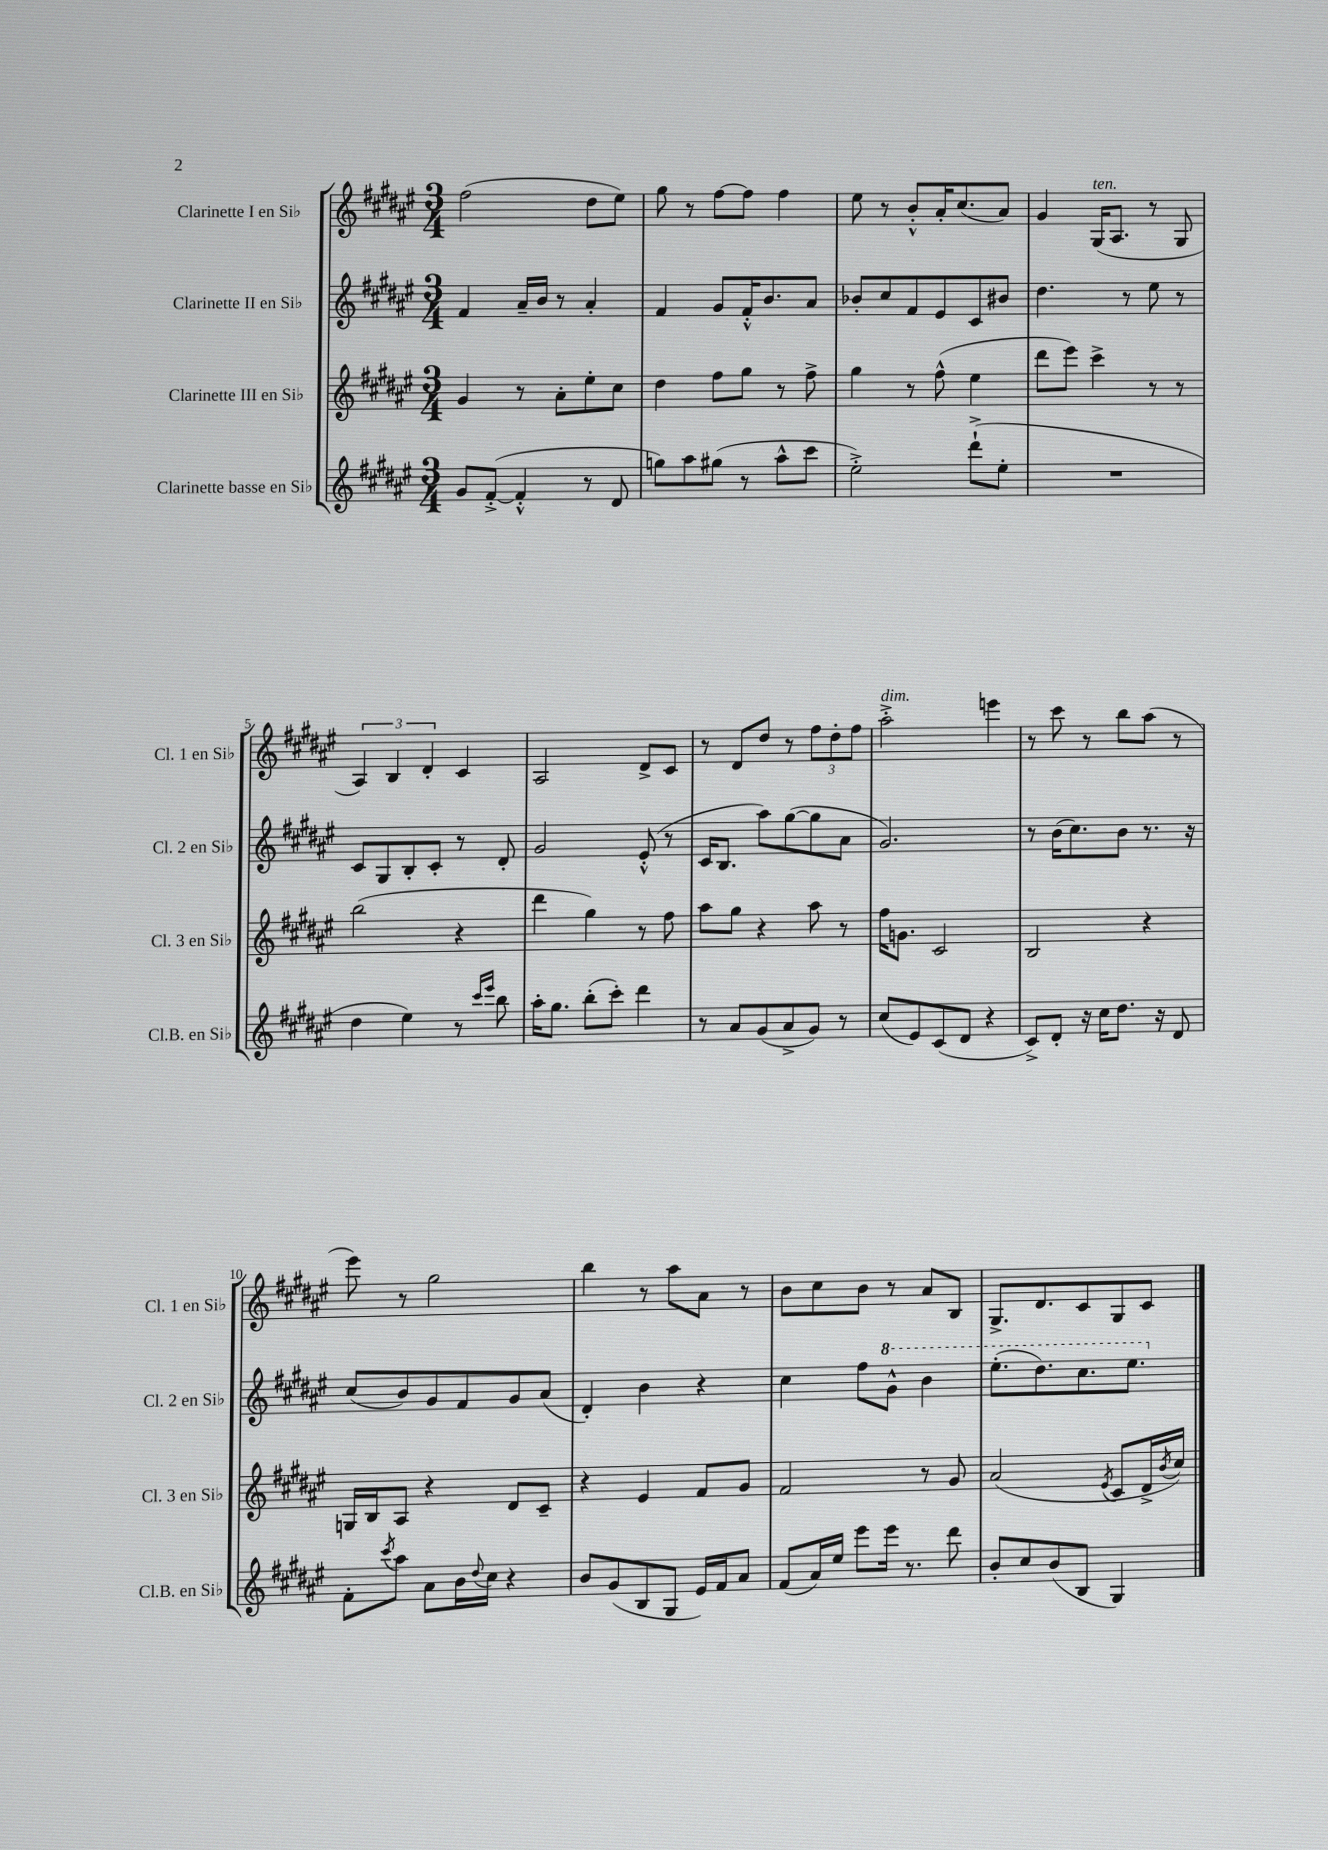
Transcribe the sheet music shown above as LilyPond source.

<<
\new StaffGroup <<
\new Staff = "s0" \with { instrumentName = "Clarinette I en Sib" shortInstrumentName = "Cl. 1 en Sib" } {
    \clef treble \key fis \major \numericTimeSignature \time 3/4
    fis''2( dis''8 eis''8) |
    gis''8 r8 fis''8~ fis''8 fis''4 |
    eis''8 r8 b'8-.-^ ais'16-. cis''8.( ais'8) |
    gis'4 gis16^\markup { \italic "ten." }( ais8. r8 gis8 |
    \tuplet 3/2 { ais4) b4 dis'4-. } cis'4 |
    ais2 dis'8-> cis'8 |
    r8 dis'8 dis''8 r8 \tuplet 3/2 { fis''8 dis''8-. fis''8 } |
    ais''2-.->^\markup { \italic "dim." } e'''4 |
    r8 cis'''8 r8 b''8 ais''8( r8 |
    eis'''8) r8 gis''2 |
    b''4 r8 ais''8 ais'8 r8 |
    b'8 cis''8 b'8 r8 ais'8 b8 |
    gis8.-> dis'8. cis'8 gis8 cis'8 \bar "|." |
}
\new Staff = "s1" \with { instrumentName = "Clarinette II en Sib" shortInstrumentName = "Cl. 2 en Sib" } {
    \clef treble \key fis \major \numericTimeSignature \time 3/4
    fis'4 ais'16-- b'16 r8 ais'4-. |
    fis'4 gis'8 fis'16-.-^ b'8. ais'8 |
    bes'8-. cis''8 fis'8 eis'8 cis'8 bis'8 |
    dis''4. r8 eis''8 r8 |
    cis'8 gis8 b8-. cis'8-. r8 dis'8-. |
    gis'2 eis'8-.-^( r8 |
    cis'16 b8. ais''8) gis''8~( gis''8 ais'8 |
    gis'2.) |
    r8 b'16( cis''8.) b'8 r8. r16 |
    cis''8( b'8) gis'8 fis'8 gis'8 ais'8( |
    dis'4-.) b'4 r4 |
    cis''4 fis''8 \ottava #1 gis''8-^ b''4 |
    eis'''8.-.( dis'''8.) cis'''8. eis'''8. \ottava #0 \bar "|." |
}
\new Staff = "s2" \with { instrumentName = "Clarinette III en Sib" shortInstrumentName = "Cl. 3 en Sib" } {
    \clef treble \key fis \major \numericTimeSignature \time 3/4
    gis'4 r8 ais'8-. eis''8-. cis''8 |
    dis''4 fis''8 gis''8 r8 fis''8-> |
    gis''4 r8 fis''8-^( eis''4 |
    dis'''8 eis'''8) cis'''4-> r8 r8 |
    b''2( r4 |
    dis'''4 gis''4) r8 fis''8 |
    ais''8 gis''8 r4 ais''8 r8 |
    fis''16 g'8. cis'2 |
    b2 r4 |
    g16 b16 ais8 r4 dis'8 cis'8-- |
    r4 eis'4 fis'8 gis'8 |
    fis'2 r8 gis'8 |
    ais'2( \acciaccatura { eis'8 } cis'8 dis'16-> \acciaccatura { b'8 } cis''16) \bar "|." |
}
\new Staff = "s3" \with { instrumentName = "Clarinette basse en Sib" shortInstrumentName = "Cl.B. en Sib" } {
    \clef treble \key fis \major \numericTimeSignature \time 3/4
    gis'8 fis'8~-.->( fis'4-.-^ r8 dis'8 |
    g''8) ais''8 gis''8( r8 ais''8-^ cis'''8 |
    eis''2-.->) dis'''8-!->( eis''8-. |
    R2. |
    dis''4 eis''4) r8 \grace { cis'''16 eis'''16 } b''8 |
    ais''16-. gis''8. b''8-.( cis'''8-.) dis'''4 |
    r8 ais'8 gis'8( ais'8-> gis'8) r8 |
    cis''8( eis'8) cis'8( dis'8 r4 |
    cis'8->) dis'8-. r16 cis''16 dis''8. r16 dis'8 |
    fis'8-. \acciaccatura { cis'''8 } ais''8 ais'8 b'16 \appoggiatura { dis''8 } cis''16 r4 |
    b'8 gis'8( b8 gis8 eis'16) fis'16 ais'8 |
    fis'8( ais'16) eis''16 eis'''8 eis'''16 r8. dis'''8 |
    b'8-. cis''8 b'8( b8 gis4) \bar "|." |
}
>>
>>
